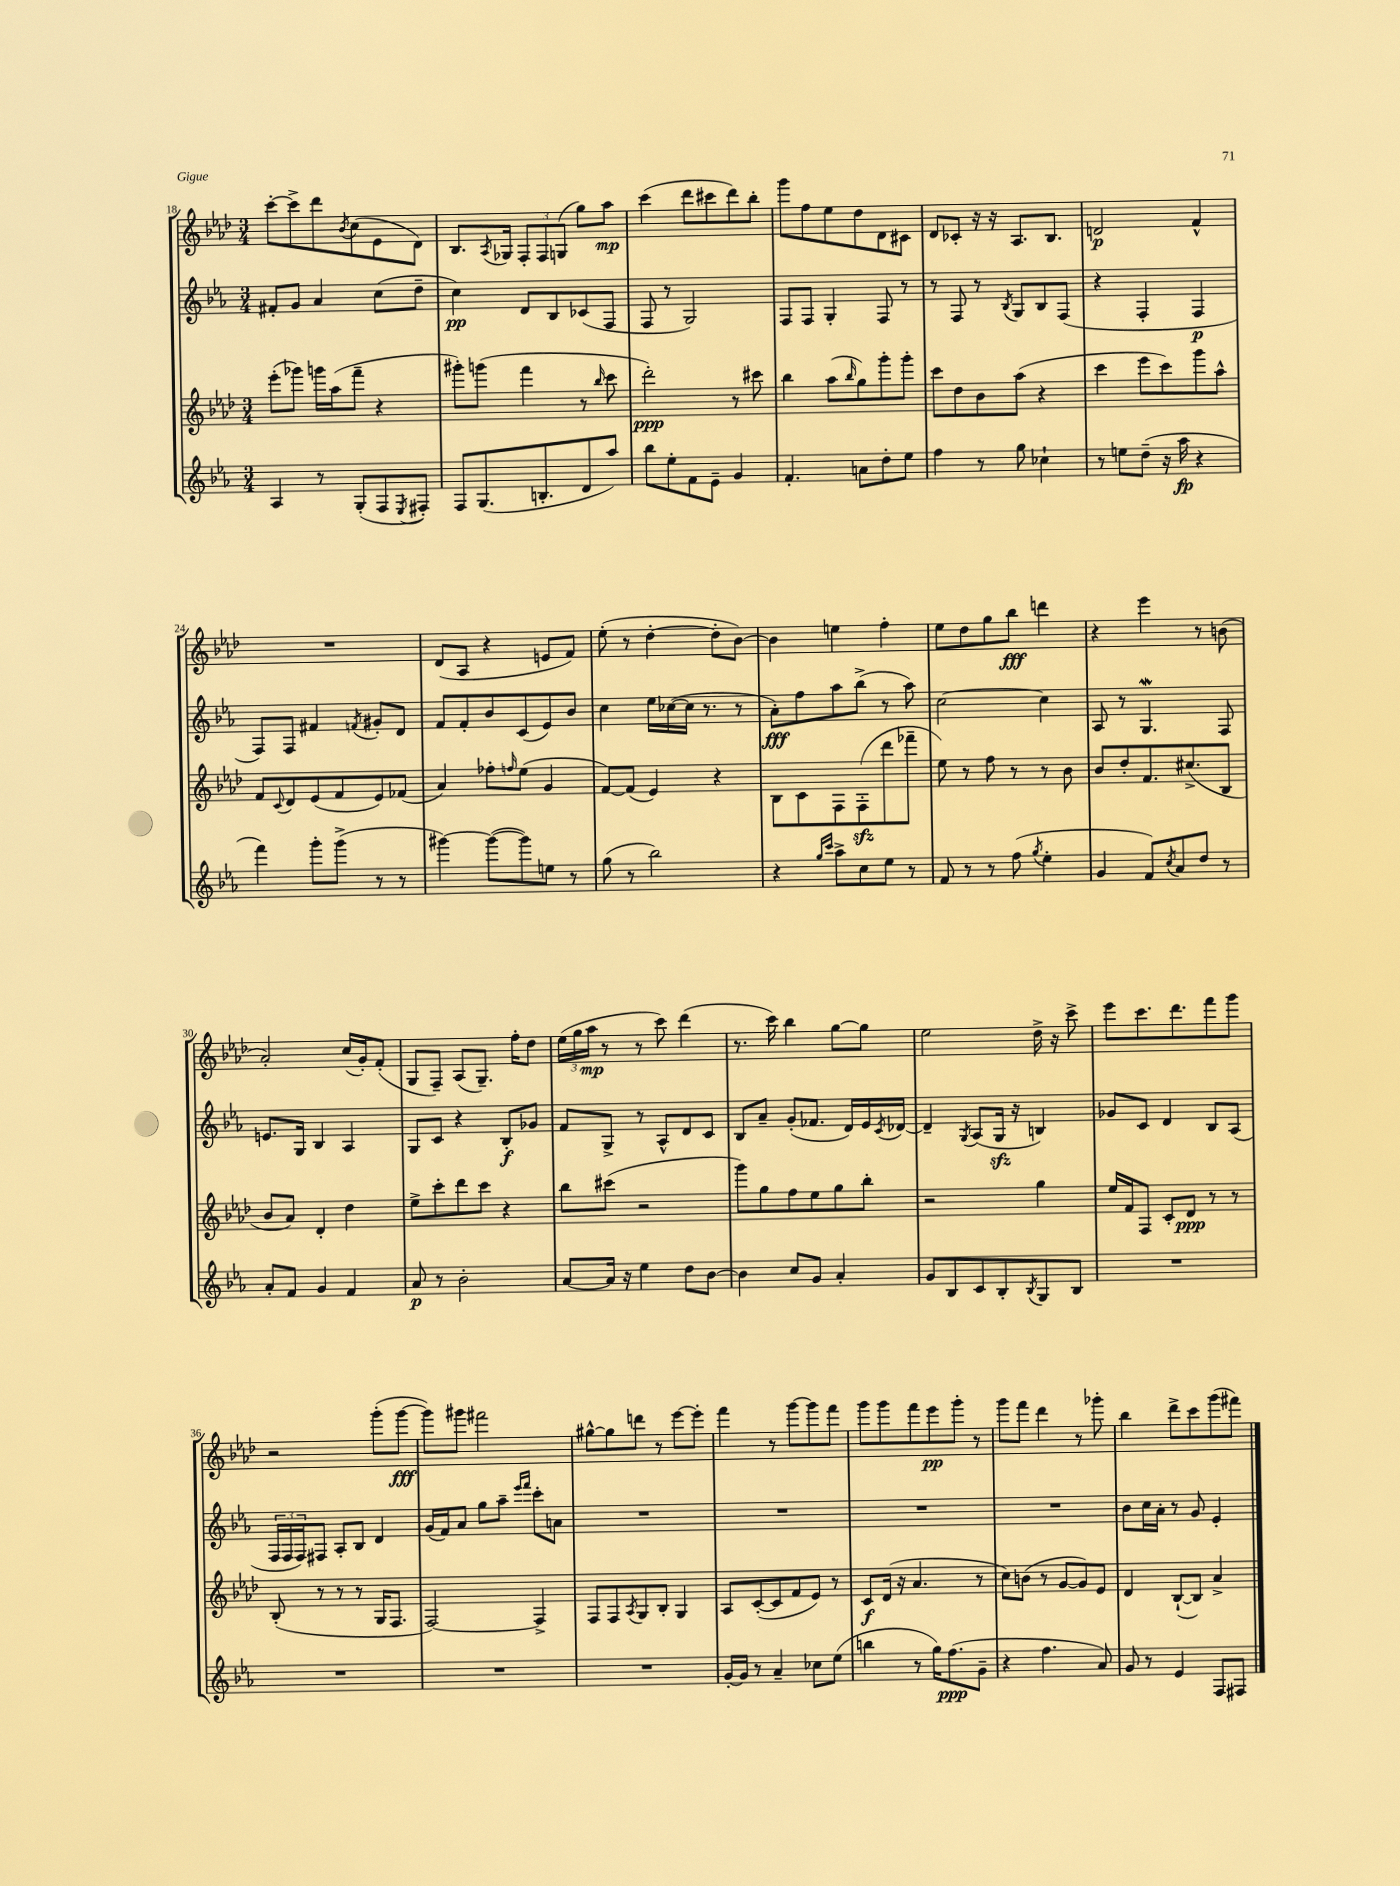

**kern	**dynam	**kern	**dynam	**kern	**dynam	**kern	**dynam
*part4	*part4	*part3	*part3	*part2	*part2	*part1	*part1
*staff4	*staff4	*staff3	*staff3	*staff2	*staff2	*staff1	*staff1
*clefG2	*	*clefG2	*	*clefG2	*	*clefG2	*
*k[b-e-a-]	*	*k[b-e-a-d-]	*	*k[b-e-a-]	*	*k[b-e-a-d-]	*
*M3/4	*	*M3/4	*	*M3/4	*	*M3/4	*
=18	=18	=18	=18	=18	=18	=18	=18
4A-/	.	(8eee-'\L	.	8f#X'/L	.	[8ccc'\L	.
.	.	8ggg-X\J)	.	8g/J	.	8ccc^\]	.
8r	.	16gggn\LL	.	4a-/	.	8ddd-\	.
.	.	(16aa-\J	.	.	.	.	.
.	.	.	.	.	.	8qb-/	.
(8G'/L	.	8fff~\J	.	.	.	(8cc\	.
8F/	.	4r	.	(8cc\L	.	8e-\	.
8qE-/	.	.	.	.	.	.	.
8F#X'/J)	.	.	.	8dd~\J	.	8d-\J)	.
=19	=19	=19	=19	=19	=19	=19	=19
8F/L	.	8ggg#X'\L)	.	4cc\)	pp	8.B-/L	.
(8.G/	.	(8gggn\J	.	.	.	.	.
.	.	.	.	.	.	8qA-/	.
.	.	.	.	.	.	16G-X/Jk	.
.	.	4fff\	.	8d/L	.	12F'/L	.
8.Bn'/	.	.	.	.	.	.	.
.	.	.	.	.	.	12F/	.
.	.	.	.	8B-/	.	.	.
.	.	.	.	.	.	(12Gn/J	.
8d/	.	8r	.	(8c-X/	.	8gg\L)	.
.	.	16qqbb-/	.	.	.	.	.
8aa-/J)	.	8ccc\	.	8F/J	.	8aa-\J	mp
=20	=20	=20	=20	=20	=20	=20	=20
8bb-\L	.	2ddd-'\)	ppp	8F/	.	(4ccc\	.
8ee-'\	.	.	.	8r	.	.	.
8f\	.	.	.	2G/)	.	8ddd-\L	.
8e-~\J	.	.	.	.	.	8ccc#X\	.
4g/	.	8r	.	.	.	8ddd-\)	.
.	.	8ccc#X\	.	.	.	8bb-'\J	.
=21	=21	=21	=21	=21	=21	=21	=21
4.f'/	.	4bb-\	.	8F/L	.	8ggg\L	.
.	.	.	.	8F/J	.	8ff\	.
.	.	(8aa-\L	.	4G'/	.	8ee-\	.
.	.	16qqbb-/	.	.	.	.	.
8an\L	.	8gg\)	.	.	.	8dd-\	.
8dd'\	.	8ggg'\	.	8F/	.	8d-\	.
8ee-\J	.	8ggg'\J	.	8r	.	8c#X\J	.
=22	=22	=22	=22	=22	=22	=22	=22
4ff\	.	8ccc\L	.	8r	.	8d-/L	.
.	.	8dd-\	.	8F/	.	8c-X'/J	.
8r	.	8b-\	.	8r	.	16r	.
.	.	.	.	.	.	16r	.
.	.	.	.	8qB-/	.	.	.
8gg\	.	(8aa-\J	.	8G/L	.	8.A-/L	.
4cc-X`\	.	4r	.	8B-/	.	.	.
.	.	.	.	.	.	8.B-/J	.
.	.	.	.	(8F/J	.	.	.
=23	=23	=23	=23	=23	=23	=23	=23
8r	.	4ccc\	.	4r	.	2dn/	p
8een\L	.	.	.	.	.	.	.
(8dd~\J	.	8eee-\L	.	4F'/	.	.	.
16r	.	8ccc\)	.	.	.	.	.
16aa-\	fp	.	.	.	.	.	.
4r	.	8ggg\	.	4F/	p	4f^^/	.
.	.	8aa-^^\J	.	.	.	.	.
!!LO:LB:g=z
=24	=24	=24	=24	=24	=24	=24	=24
4fff\)	.	8f/L	.	8F/L)	.	2.r	.
.	.	8qqc/	.	.	.	.	.
.	.	8d-/	.	8F/J	.	.	.
8ggg'\L	.	(8e-/	.	4f#X/	.	.	.
(8ggg^\J	.	8f/	.	.	.	.	.
.	.	.	.	8qfn/	.	.	.
8r	.	8e-/)	.	8g#X'/L	.	.	.
8r	.	(8f-X/J	.	8d/J	.	.	.
=25	=25	=25	=25	=25	=25	=25	=25
[4ggg#X\)	.	4a-/)	.	8f/L	.	(8d-/L	.
.	.	.	.	8f'/	.	8A-/J	.
(8ggg#\L_	.	8ff-X'\L	.	8b-/	.	4r	.
.	.	16qqffn/	.	.	.	.	.
8ggg#\])	.	(8ee-\J	.	(8c/	.	.	.
8een\J	.	4g/	.	8e-/)	.	8en/L	.
8r	.	.	.	8b-/J	.	8f/J)	.
=26	=26	=26	=26	=26	=26	=26	=26
(8gg\	.	[8f/L)	.	4cc\	.	(8ee-'\	.
8r	.	(8f/J]	.	.	.	8r	.
2bb-\)	.	4e-/)	.	16ee-\LL	.	[4dd-'\	.
.	.	.	.	([16cc-X\	.	.	.
.	.	.	.	16cc-\JJ]	.	.	.
.	.	.	.	8.r	.	.	.
.	.	4r	.	.	.	8dd-'\L]	.
.	.	.	.	8r	.	[8b-\J)	.
=27	=27	=27	=27	=27	=27	=27	=27
4r	.	8B-\L	.	8a-'\L)	fff	4b-\]	.
.	.	8c\	.	8ff\	.	.	.
16qqgg/LL	.	.	.	.	.	.	.
16qqccc/JJ	.	.	.	.	.	.	.
8aa-^\L	.	8F\	.	8aa-\	.	4een\	.
8cc\	.	(8Fzz'\	.	(8bb-^\J	.	.	.
8ee-\J	.	8ddd-\	.	8r	.	4ff'\	.
8r	.	8fff-X~\J	.	8aa-\)	.	.	.
=28	=28	=28	=28	=28	=28	=28	=28
8f/	.	8ee-\)	.	[2cc\	.	8ee-\L	.
8r	.	8r	.	.	.	8dd-\	.
8r	.	8ff\	.	.	.	8gg\	.
(8ff\	.	8r	.	.	.	8bb-\J	fff
8qgg/	.	.	.	.	.	.	.
4ee-'\	.	8r	.	4cc\]	.	4dddn\	.
.	.	8b-\	.	.	.	.	.
=29	=29	=29	=29	=29	=29	=29	=29
4g/	.	8b-/L	.	8A-/	.	4r	.
.	.	8dd-'/	.	8r	.	.	.
8f/L)	.	8.f/	.	4.GW/	.	4eee-\	.
8qcc/	.	.	.	.	.	.	.
8a-/	.	.	.	.	.	.	.
.	.	(8.cc#X^/	.	.	.	.	.
8dd/J	.	.	.	.	.	8r	.
8r	.	8B-/J	.	8F/	.	(8bn\	.
!!LO:LB:g=z
=30	=30	=30	=30	=30	=30	=30	=30
8a-'/L	.	8b-/L	.	8.en/L	.	2a-'/)	.
8f/J	.	8a-/J)	.	.	.	.	.
.	.	.	.	16G/Jk	.	.	.
4g/	.	4d-'/	.	4B-/	.	.	.
4f/	.	4dd-\	.	4A-/	.	(16cc/LL	.
.	.	.	.	.	.	16g'/J)	.
.	.	.	.	.	.	(8f'/J	.
=31	=31	=31	=31	=31	=31	=31	=31
8a-/	p	8ee-^\L	.	8G/L	.	8G/L	.
8r	.	8ccc'\	.	8c/J	.	8F~/J)	.
2b-'\	.	8ddd-\	.	4r	.	(8A-/L	.
.	.	8ccc\J	.	.	.	8.G~/J)	.
.	.	4r	.	8B-'/L	f	.	.
.	.	.	.	.	.	16ff'\KL	.
.	.	.	.	8g-X/J	.	8dd-\J	.
=32	=32	=32	=32	=32	=32	=32	=32
[8a-/L	.	8bb-\L	.	8f/L	.	(24ee-\LL	.
.	.	.	.	.	.	24gg\	.
.	.	.	.	.	.	24aa-\JJ	mp
16a-/Jk]	.	(8ccc#X\J	.	8G^/J	.	8r	.
16r	.	.	.	.	.	.	.
4ee-\	.	2r	.	8r	.	8r	.
.	.	.	.	8A-^^/L	.	8ccc\)	.
8dd\L	.	.	.	8d/	.	(4ddd-\	.
[8b-\J	.	.	.	8c/J	.	.	.
=33	=33	=33	=33	=33	=33	=33	=33
4b-\]	.	8ggg\L)	.	8B-/L	.	8.r	.
.	.	8gg\	.	8a-~/J	.	.	.
.	.	.	.	.	.	16ccc\)	.
8cc/L	.	8ff\	.	(8g'/L	.	4bb-\	.
8g/J	.	8ee-\	.	8.f-X/J	.	.	.
4a-'/	.	8gg\	.	.	.	[8gg\L	.
.	.	.	.	16d/LL)	.	.	.
.	.	8bb-'\J	.	16e-/	.	8gg\J]	.
.	.	.	.	8qc/	.	.	.
.	.	.	.	[16d-X/JJ	.	.	.
=34	=34	=34	=34	=34	=34	=34	=34
8g/L	.	2r	.	4d-~/]	.	2ee-\	.
8B-/	.	.	.	.	.	.	.
.	.	.	.	8qG/	.	.	.
8c/	.	.	.	(8A-/L	.	.	.
8B-'/	.	.	.	16Gzz/Jk	.	.	.
.	.	.	.	16r	.	.	.
8qB-/	.	.	.	.	.	.	.
8G/	.	4gg\	.	4Bn/)	.	16dd-^\	.
.	.	.	.	.	.	16r	.
8B-/J	.	.	.	.	.	8ccc^\	.
=35	=35	=35	=35	=35	=35	=35	=35
2.r	.	16ee-/LL	.	8g-X/L	.	8eee-\L	.
.	.	16f/J	.	.	.	.	.
.	.	8F/J	.	8c/J	.	8.ccc\	.
.	.	8c'/L	.	4d/	.	.	.
.	.	.	.	.	.	8.ddd-\	.
.	.	8d-/J	ppp	.	.	.	.
.	.	8r	.	8B-/L	.	8fff\	.
.	.	8r	.	(8A-/J	.	8ggg\J	.
!!LO:LB:g=z
=36	=36	=36	=36	=36	=36	=36	=36
2.r	.	(8B-'/	.	24F/LL	.	2r	.
.	.	.	.	24F/	.	.	.
.	.	.	.	24F/J)	.	.	.
.	.	8r	.	8F#X/J	.	.	.
.	.	8r	.	8A-'/L	.	.	.
.	.	8r	.	8B-/J	.	.	.
.	.	16G/KL	.	4d/	.	(8ggg'\L	.
.	.	8.F/J	.	.	.	.	.
.	.	.	.	.	.	[8ggg\J	fff
=37	=37	=37	=37	=37	=37	=37	=37
2.r	.	[2F/)	.	(16g/LL	.	8ggg\L])	.
.	.	.	.	16f/J)	.	.	.
.	.	.	.	8a-/J	.	8ggg#X\J	.
.	.	.	.	8gg\L	.	2fff#X\	.
.	.	.	.	8aa-~\J	.	.	.
.	.	.	.	16qqeee-/LL	.	.	.
.	.	.	.	16qqfff/JJ	.	.	.
.	.	4F^/]	.	8ccc'\L	.	.	.
.	.	.	.	8an\J	.	.	.
=38	=38	=38	=38	=38	=38	=38	=38
2.r	.	8F/L	.	2.r	.	[8gg#X^^\L	.
.	.	8F/	.	.	.	8gg#\]	.
.	.	8qA-/	.	.	.	.	.
.	.	8G/	.	.	.	8dddn\J	.
.	.	8B-'/J	.	.	.	8r	.
.	.	4G/	.	.	.	[8eee-\L	.
.	.	.	.	.	.	8eee-'\J]	.
=39	=39	=39	=39	=39	=39	=39	=39
[16g'/LL	.	8A-/L	.	2.r	.	4fff\	.
16g/JJ]	.	.	.	.	.	.	.
8r	.	([8c'/	.	.	.	.	.
4a-~/	.	8c/]	.	.	.	8r	.
.	.	8f/	.	.	.	[8ggg\L	.
8cc-X\L	.	8e-/J)	.	.	.	8ggg\]	.
(8ee-\J	.	8r	.	.	.	8fff\J	.
=40	=40	=40	=40	=40	=40	=40	=40
4bbn\	.	8c/L	f	2.r	.	8ggg\L	.
.	.	(16d-/Jk	.	.	.	8ggg\	.
.	.	16r	.	.	.	.	.
8r	.	4.a-/	.	.	.	8fff\	.
16gg\KL)	.	.	.	.	.	8eee-\	pp
(8.ff\	ppp	.	.	.	.	.	.
.	.	.	.	.	.	8ggg'\J	.
8g~\J	.	8r	.	.	.	8r	.
=41	=41	=41	=41	=41	=41	=41	=41
4r	.	8cc\L)	.	2.r	.	8ggg\L	.
.	.	(8bn\J	.	.	.	8fff\J	.
4.ff\	.	8r	.	.	.	4ddd-\	.
.	.	[8g/L	.	.	.	.	.
.	.	8g/])	.	.	.	8r	.
8a-/)	.	8e-/J	.	.	.	8ggg-X'\	.
=42	=42	=42	=42	=42	=42	=42	=42
8g/	.	4d-/	.	8b-\L	.	4bb-\	.
8r	.	.	.	16cc\L	.	.	.
.	.	.	.	16a-'\JJ	.	.	.
4e-/	.	([8B-`/L	.	8r	.	8ddd-^\L	.
.	.	8B-/J])	.	8g/	.	8ccc\	.
8F/L	.	4a-^/	.	4e-'/	.	(8ggg\	.
8F#X/J	.	.	.	.	.	8fff#X\J)	.
==	==	==	==	==	==	==	==
*-	*-	*-	*-	*-	*-	*-	*-
